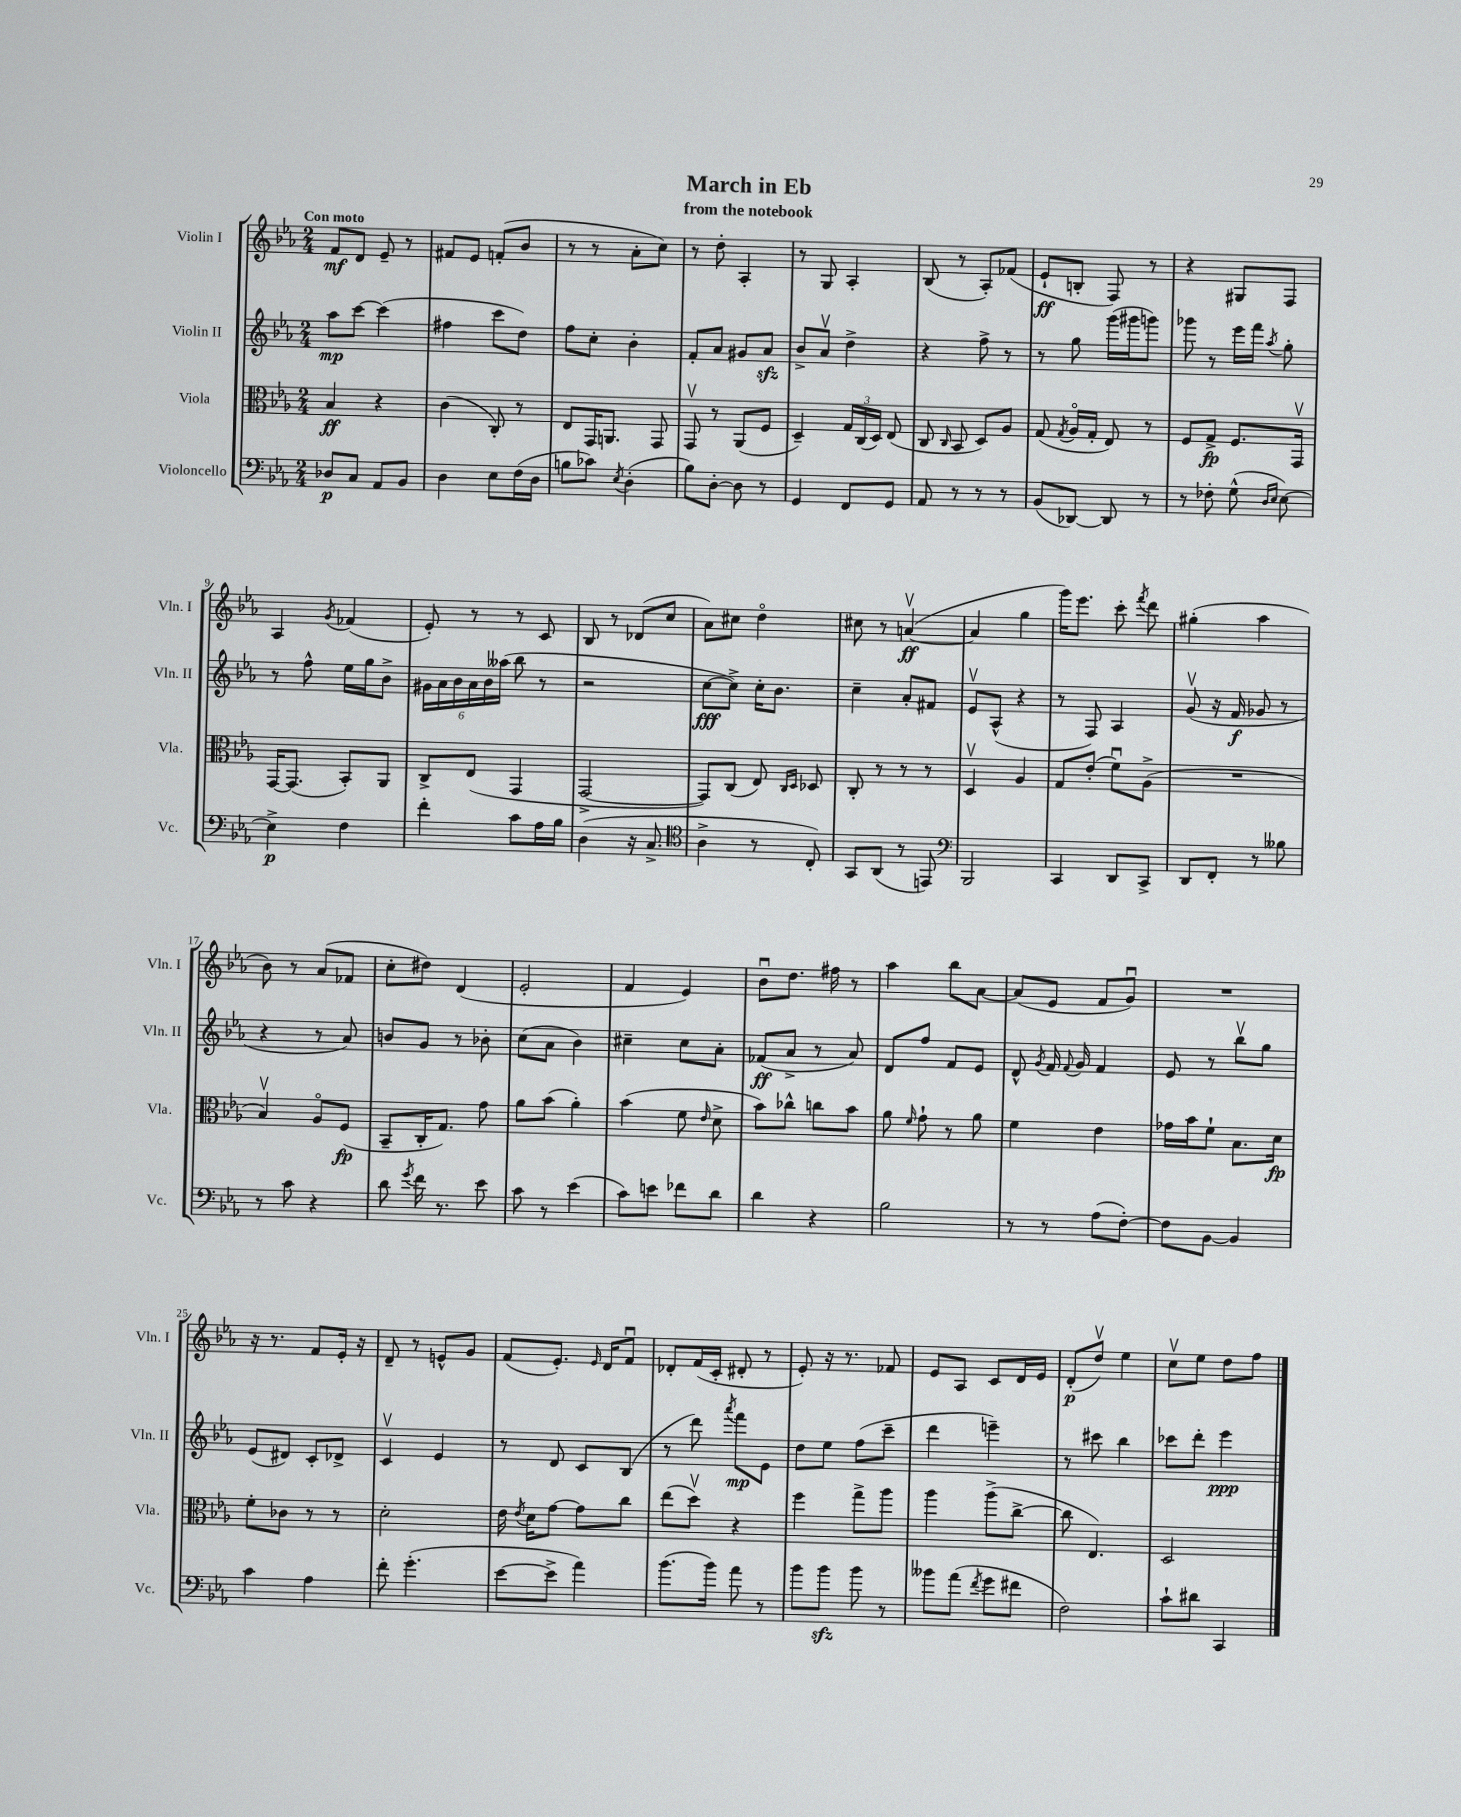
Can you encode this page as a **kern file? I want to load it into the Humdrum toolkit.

**kern	**kern	**kern	**kern
*staff4	*staff3	*staff2	*staff1
*clefF4	*clefC3	*clefG2	*clefG2
*k[b-e-a-]	*k[b-e-a-]	*k[b-e-a-]	*k[b-e-a-]
*M2/4	*M2/4	*M2/4	*M2/4
8D-	4B-	8aa-	8f
8C	.	[8ccc	8d
8AA-	4r	(4ccc]	8e-~
8BB-	.	.	8r
=	=	=	=
4D	(4c	4ff#	8f#
.	.	.	8e-
8E-	8C')	8ccc	(8f'
(16F	8r	8dd)	8b-
16D	.	.	.
=	=	=	=
8B	8E-	8ff	8r
8c-)	16GG	8cc'	8r
.	8.AA	.	.
8qE-	.	.	.
(4D'	.	4b-'	8a-'
.	8GG	.	8cc)
=	=	=	=
8B-)	8GGv	8f'	8r
[8D'	8r	8a-	8dd'
8D]	(8AA-	8g#	4A-'
8r	8F	8a-	.
=	=	=	=
4GG	4D~)	8b-^	8r
.	.	8a-v	8G
8FF	24G	4dd^	4A-'
.	(24C	.	.
.	24D)	.	.
8GG	(8E-	.	.
=	=	=	=
8AA-	8C	4r	(8B-
.	16qqC	.	.
8r	8BB-	.	8r
8r	8D)	8ff^	8A-')
8r	8A-	8r	(8f-
=	=	=	=
(8BB-	(8G	8r	8e-`
.	8qG	.	.
[8DD-)	16A-o	8gg	8B'
.	16G'	.	.
8DD-]	8E-)	(16ggg	8F)
.	.	16ggg#	.
8r	8r	8ggg)	8r
=	=	=	=
8r	8F	8ggg-	4r
8F-'	8G^	8r	.
(8G^^	8.F	16eee-	8G#
.	.	16fff	.
16qqD	.	.	.
16qqE-	.	8qaa-	.
[8E-)	.	8gg'	8F
.	16GGv	.	.
=	=	=	=
4E-^]	[16GG	8r	4A-
.	(8.GG]	.	.
.	.	8ff^^	.
.	.	.	8qg
4F	8BB-')	16ee-	(4f-
.	.	16gg	.
.	8AA-	8b-^	.
=	=	=	=
4f'	8C^	24g#	8e-')
.	.	24a-	.
.	.	24b-	.
.	(8E-	24a-	8r
.	.	24b-	.
.	.	(24aa--	.
8c	4GG	8bb-	8r
16A-	.	8r	8c
16B-	.	.	.
=	=	=	=
(4D	[2GG^	2r	8B-
.	.	.	8r
16r	.	.	(8d-
8.C^	.	.	.
.	.	.	8cc
=	=	=	=
*clefC4	*	*	*
4A-^	8GG])	[8cc	8a-)
.	(8C	8cc^])	8cc#
8r	8E-)	16cc'	4ddo
.	.	8.b-	.
.	16qqC	.	.
.	16qqD	.	.
8C')	8D-	.	.
=	=	=	=
8GG	8C'	4cc~	8cc#
(8AA-	8r	.	8r
8r	8r	8a-'	([4av
8EE)	8r	8f#	.
=	=	=	=
*clefF4	*	*	*
2BBB-	4Dv	8e-v	4a]
.	.	(8A-^^	.
.	4A-	4r	4gg
=	=	=	=
4CC	8G	8r	16ggg)
.	.	.	8.eee-
.	(8e-'	8F)	.
8DD	8fu)	4A-	8ccc'
.	.	.	8qfff
8CC^	(8A-^	.	8ddd
=	=	=	=
8DD	2r	(8gv	(4gg#'
8FF'	.	16r	.
.	.	16f	.
8r	.	8g-	4aa-
8B--	.	8r	.
=	=	=	=
8r	4B-v)	4r	8b-)
8c	.	.	8r
4r	8A-o	8r	(8a-
.	(8F	8a-)	8f-
=	=	=	=
8d	8BB-~	8b	8cc'
8qg	.	.	.
16f	16C'	8g	8dd#)
8.r	8.G)	.	.
.	.	8r	(4d
8e-	8g	8b-'	.
=	=	=	=
8c	8a-	(8cc	2e-'
8r	(8b-	8a-	.
(4e-	4a-')	4b-)	.
=	=	=	=
8c)	(4b-	4cc#~	4f
8e	.	.	.
8f-	8f	8cc#	4e-)
.	16qqe-	.	.
8d	8d^	8a-'	.
=	=	=	=
4d	8b-)	(8f-	8b-u
.	8cc-^^	8a-^	8.dd
4r	8cc	8r	.
.	.	.	16ff#
.	8b-	8a-)	8r
=	=	=	=
2B-	8a-	8d	4aa-
.	16qqf	.	.
.	8g`	8ff	.
.	8r	8f	8bb-
.	8a-	8e-	[8a-
=	=	=	=
8r	4f	8d^^	(8a-]
.	.	8qg	.
8r	.	16f	8e-
.	.	8qqf	.
.	.	16g	.
(8A-	4e-	4f	8f
[8F')	.	.	8gu)
=	=	=	=
8F]	16g-	8e-	2r
.	16b-	.	.
[8BB-	8f`	8r	.
4BB-]	8.B-	8bb-v	.
.	.	8gg	.
.	16d	.	.
=	=	=	=
4c	8f'	(8e-	16r
.	.	.	8.r
.	8c-	8d#)	.
4A-	8r	8c'	8f
.	8r	8d-^	16e-'
.	.	.	16r
=	=	=	=
8f'	2d'	4cv	8d~
(4.g'	.	.	8r
.	.	4e-	8e^^
.	.	.	8g
=	=	=	=
[8e-	16e-	8r	(8f
.	8qe-	.	.
.	16d	.	.
8e-^]	[8g	8d	8.e-')
4a-)	8g]	8c	.
.	.	.	16qqe-
.	.	.	16d
.	8cc	(8B-	8fu
=	=	=	=
(8.b-	(8ee-	8r	8d-'
.	8ddv)	8ddd)	(16f
16b-)	.	.	16c'
.	.	8qaaa-	.
8a-	4r	8fff	8d#'
8r	.	8e-	8r
=	=	=	=
8b-	4ff	8dd	8e-')
8b-	.	8ee-	16r
.	.	.	8.r
8b-	8gg^	(8ff	.
8r	8aa-	8ccc~	8f-
=	=	=	=
8b--	4aa-	4ddd	8e-
(8a-	.	.	8A-
8qf	.	.	.
8g	(8aa-^	4eee~)	8c
8f#	[8cc^	.	16d
.	.	.	16e-
=	=	=	=
2F)	8cc]	8r	(8d'
.	4.E-)	8ccc#	8ddv)
.	.	4bb-	4ee-
=	=	=	=
8c`	2D	8ccc-	8ccv
8d#	.	8ddd'	8ee-
4CC	.	4eee-	8dd
.	.	.	8ff
==	==	==	==
*-	*-	*-	*-
